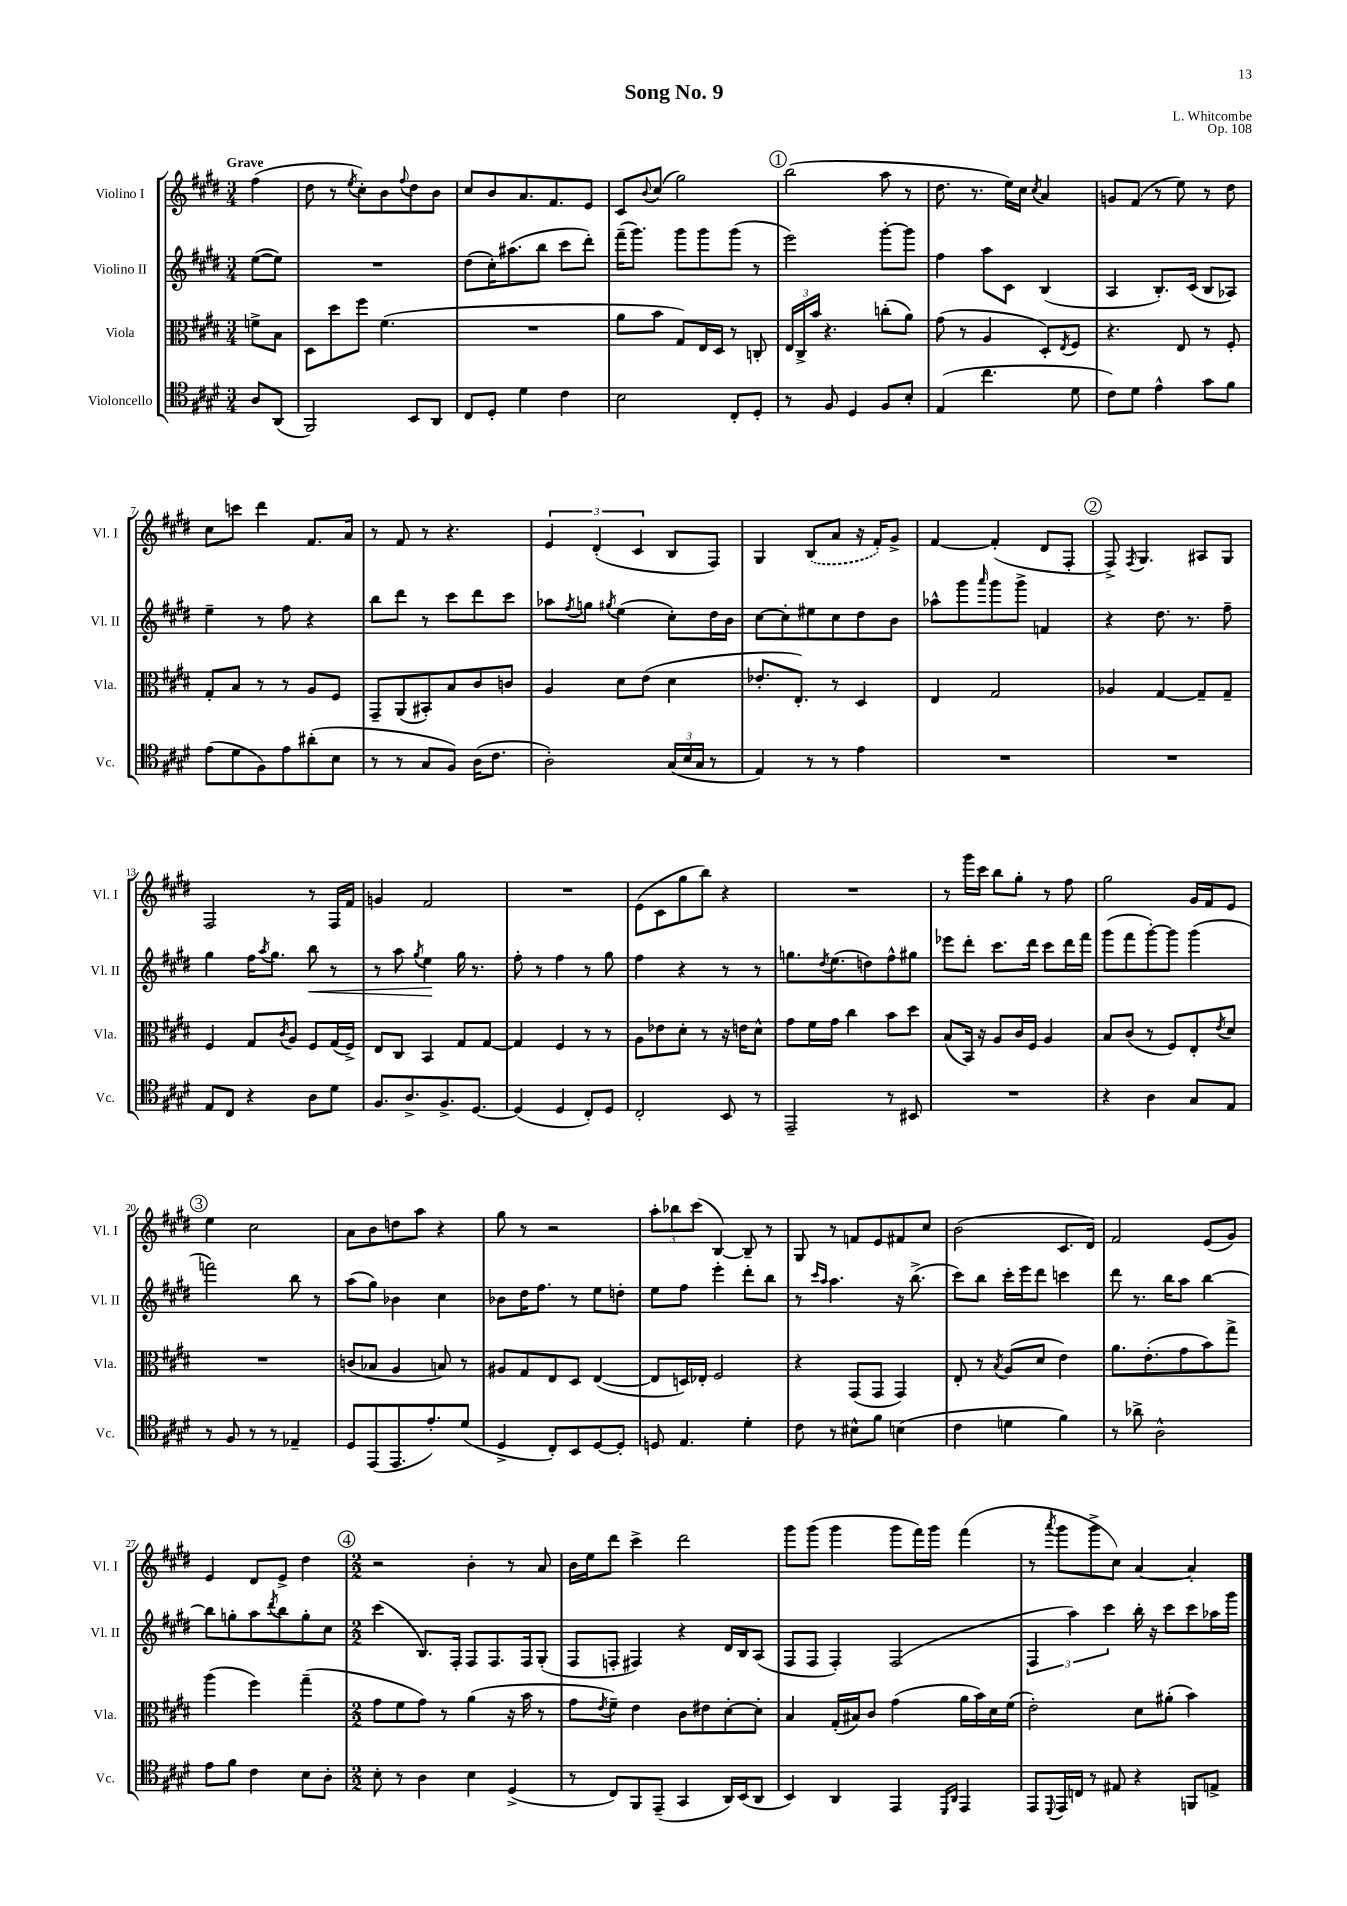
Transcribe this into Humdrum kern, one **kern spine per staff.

**kern	**kern	**kern	**kern
*staff4	*staff3	*staff2	*staff1
*clefC4	*clefC3	*clefG2	*clefG2
*k[f#c#g#d#]	*k[f#c#g#d#]	*k[f#c#g#d#]	*k[f#c#g#d#]
*M3/4	*M3/4	*M3/4	*M3/4
8A	8f^	([8ee	(4ff#
(8AA	8B	8ee])	.
=	=	=	=
2FF#)	8D#	2.r	8dd#
.	8dd#	.	8r
.	.	.	8qee
.	8ff#	.	8cc#')
.	(4.f#	.	8b
.	.	.	8qqff#
8BB	.	.	8dd#
8AA	.	.	8b
=	=	=	=
8C#	2.r	(8dd#	8cc#
8D#'	.	16cc#')	8b
.	.	(8.aa#	.
4d#	.	.	8.a
.	.	8bb	.
.	.	.	8.f#
4c#	.	8ccc#	.
.	.	8ddd#')	8e
=	=	=	=
2B	8a	(16fff#~	8c#
.	.	8.ggg#)	.
.	.	.	8qqb
.	8b	.	(8cc#
.	8G#)	8ggg#	2gg#)
.	16E	8ggg#	.
.	16D#	.	.
8C#'	8r	(8ggg#	.
8D#'	8C'	8r	.
=	=	=	=
8r	24E	2eee)	(2bb
.	24C#^	.	.
.	24b	.	.
8F#	4.r	.	.
4D#	.	.	.
8F#	(8cc'	[8ggg#'	8aa
8B'	8a)	8ggg#]	8r
=	=	=	=
(4E	(8g#	4ff#	8.dd#
.	8r	.	.
.	.	.	8.r
4.cc#	4A	8aa	.
.	.	8c#	16ee)
.	.	.	16cc#
.	.	.	8qcc#
.	8D#')	(4B	4a
.	8qE	.	.
8d#	8F#	.	.
=	=	=	=
8c#)	4.r	4A	8g
8d#	.	.	(8f#
4e^^	.	8.B')	8r
.	8E	.	8ee)
.	.	(16c#	.
8g#	8r	8B	8r
8f#	8F#'	8A-)	8dd#
=	=	=	=
(8e	8G#'	4ee~	8cc#
8d#	8B	.	8ccc
8F#)	8r	8r	4ddd#
8e	8r	8ff#	.
(8a#'	8A	4r	8.f#
8B	8F#	.	.
.	.	.	16a
=	=	=	=
8r	8GG#~	8bb	8r
8r	(8AA	8ddd#	8f#
8G#	8BB#')	8r	8r
8F#)	8B	8ccc#	4.r
(16A	8c#	8ddd#	.
8.c#	.	.	.
.	8c	8ccc#	.
=	=	=	=
2A')	4A	8aa-	6e
.	.	8qff#	.
.	.	8gg	.
.	.	.	(6d#'
.	.	8qgg#	.
.	8d#	(4ee	.
.	.	.	6c#
.	(8e	.	.
(24G#	4d#	8cc#')	8B
24B	.	.	.
24G#	.	.	.
8r	.	16dd#	8F#)
.	.	16b	.
=	=	=	=
4E)	8.e-'	[8cc#	4G#
.	.	8cc#']	.
.	8.E')	.	.
8r	.	8ee#	(8B
8r	8r	8cc#	8a
4e	4D#	8dd#	16r
.	.	.	16f#')
.	.	8b	8g#^
=	=	=	=
2.r	4E	8aa-^^	[4f#
.	.	8ggg#	.
.	.	16qqaaa	.
.	2G#	8ggg#	(4f#']
.	.	8ggg#^	.
.	.	4f	8d#
.	.	.	8F#'
=	=	=	=
2.r	4A-	4r	8F#^)
.	.	.	8qF#
.	.	.	4.G#
.	[4G#	8.dd#	.
.	.	8.r	.
.	8G#~]	.	8A#
.	8G#~	8ff#~	8G#
=	=	=	=
8E	4F#	4gg#	2F#
8C#	.	.	.
4r	8G#	16ff#	.
.	.	8qaa	.
.	.	8.gg#	.
.	8qc#	.	.
.	8A	.	.
8A	8F#	8bb	8r
8d#	(16G#	8r	16F#
.	16F#^)	.	16f#
=	=	=	=
8.F#	8E	8r	4g
.	8C#	8aa	.
8.A^	.	.	.
.	.	8qgg#	.
.	4BB	4ee	2f#
8.F#^	.	.	.
.	8G#	16gg#	.
[8.D#	.	8.r	.
.	[8G#	.	.
=	=	=	=
(4D#]	4G#]	8ff#'	2.r
.	.	8r	.
4D#	4F#	4ff#	.
8C#')	8r	8r	.
8D#	8r	8gg#	.
=	=	=	=
2C#'	8A	4ff#	(8e
.	8e-	.	8c#
.	8d#'	4r	8gg#
.	8r	.	8bb)
8BB	16r	8r	4r
.	16e	.	.
8r	8d#^^	8r	.
=	=	=	=
2EE~	8g#	8.gg	2.r
.	16f#	.	.
.	.	8qdd#	.
.	16g#	(8.ee	.
.	4cc#	.	.
.	.	8dd)	.
8r	8b	8ff#^^	.
8BB#	8dd#	8gg#	.
=	=	=	=
2.r	(8B	8eee-	8r
.	16BB)	8ddd#'	16ggg#
.	16r	.	16ccc#
.	8A	8.ccc#	8bb
.	16c#	.	8gg#'
.	16F#	16ddd#	.
.	4A	8ccc#	8r
.	.	16ddd#	8ff#
.	.	16fff#	.
=	=	=	=
4r	8B	(8ggg#	2gg#
.	(8c#	8fff#	.
4A	8r	[8ggg#')	.
.	8F#)	8ggg#]	.
8G#	8E'	(4ggg#	16g#
.	.	.	16f#
.	8qe	.	.
8E	8d#	.	8e
=	=	=	=
8r	2.r	2fff)	4ee
8F#	.	.	.
8r	.	.	2cc#
8r	.	.	.
4E-~	.	8bb	.
.	.	8r	.
=	=	=	=
8D#	(8c	(8aa	8a
(8EE	8B-	8gg#)	8b
8.EE	4A	4b-	8dd
.	.	.	8aa
8.e')	.	.	.
.	8B)	4cc#	4r
(8d#	8r	.	.
=	=	=	=
4D#^	8A#	8b-	8gg#
.	8G#	16dd#	8r
.	.	8.ff#	.
8C#')	8E	.	2r
8BB	8D#	8r	.
[8D#	([4E	8ee	.
8D#']	.	8dd'	.
=	=	=	=
8D	8E]	8ee	12aa'
.	.	.	12bb-
4.E	16D)	8ff#	.
.	.	.	(12ccc#
.	16E-'	.	.
.	2F#	4eee'	[4B)
4d#'	.	8ddd#'	8B~]
.	.	8bb	8r
=	=	=	=
8c#	4r	8r	8G#
.	.	16qqccc#	.
.	.	16qqaa	.
8r	.	4.aa	8r
8B#^^	(8GG#	.	8f
8f#	8GG#	.	8e
(4B	4GG#)	16r	8f#
.	.	(8.bb^	.
.	.	.	8cc#
=	=	=	=
4c#	8E'	8ccc#)	(2b
.	8r	8bb	.
.	8qB	.	.
4d	(8A	16ccc#'	.
.	.	16eee	.
.	8d#	8ddd#	.
4f#)	4e)	4ccc	8.c#
.	.	.	16d#)
=	=	=	=
8r	8.a	8ddd#	2f#
8a-^	.	8.r	.
.	(8.e'	.	.
2A^^	.	.	.
.	.	16bb	.
.	8g#	8aa	.
.	8b)	[4bb	(8e
.	8gg#^	.	8g#)
=	=	=	=
8e	(4aa	8bb]	4e
8f#	.	8gg'	.
4c#	4ff#)	8aa	8d#
.	.	8qddd#	.
.	.	8bb	8e^
8B	(4gg#~	8gg'	4dd#
8A'	.	8cc#	.
=	=	=	=
*M2/2	*M2/2	*M2/2	*M2/2
8B'	8g#	(4ccc#	2r
8r	8f#	.	.
4A	8g#)	8.B)	.
.	8r	.	.
.	.	16F#'	.
4B	(4a	8F#	4b'
.	.	8.F#	.
(4D#^	16r	.	8r
.	16b	16F#	.
.	8r	(8G#'	8a
=	=	=	=
8r	8g#	8F#	16b
.	.	.	16ee
.	8qe	.	.
8C#)	8f#~)	8F'	8ddd#
8FF#	4e	4F#)	4ccc#^
(8EE~	.	.	.
4GG#	8c#	4r	2ddd#
.	8e#	.	.
16AA)	[8d#'	16d#	.
(16BB	.	16B	.
8AA	8d#']	(8A	.
=	=	=	=
4BB)	4B	8F#	8ggg#
.	.	8F#	(8ggg#
4AA	(16G#'	4F#')	4ggg#
.	16B#)	.	.
.	8c#	.	.
4EE	(4g#	(2F#	8ggg#
.	.	.	16fff#)
.	.	.	16ggg#
16qqDD#	.	.	.
16qqAA	.	.	.
4EE	16a	.	(4fff#
.	16b)	.	.
.	16d#	.	.
.	(16f#	.	.
=	=	=	=
8EE	2e')	6F#	8r
8qqDD#	.	.	8qaaa
16EE	.	.	8ggg#
.	.	6aa)	.
16C	.	.	.
8r	.	.	8ggg#^
.	.	6ccc#	.
8E#	.	.	8cc#)
4r	8d#	16bb'	[4a
.	.	16r	.
.	(8a#'	8ccc#	.
8FF	4b)	8ccc#	4a']
8E^	.	16aa-	.
.	.	16ggg#	.
==	==	==	==
*-	*-	*-	*-
